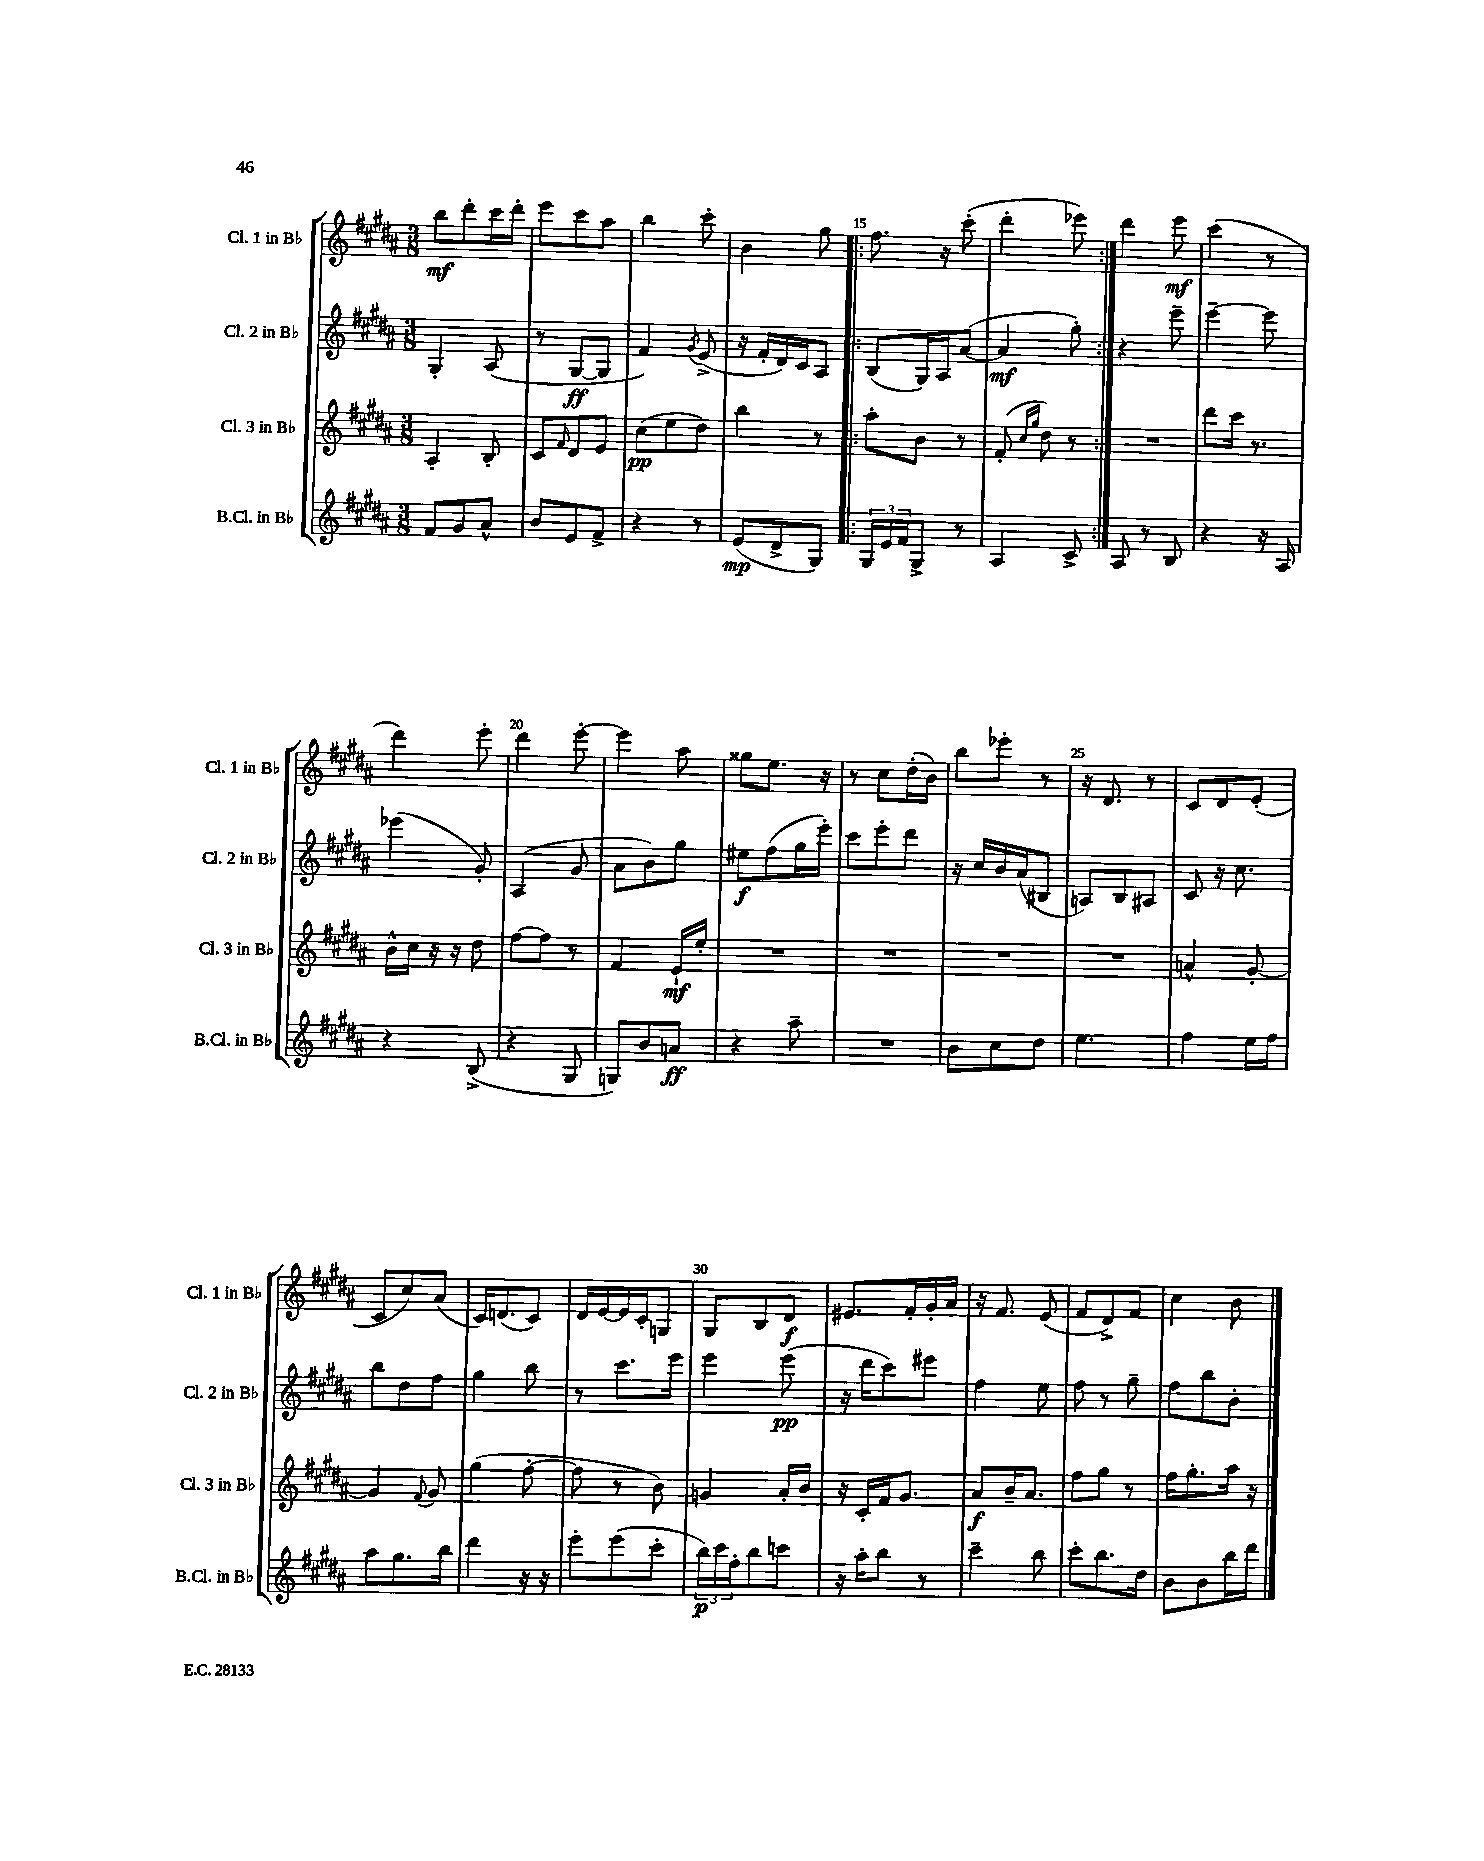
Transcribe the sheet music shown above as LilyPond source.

<<
\new StaffGroup <<
\new Staff = "s0" \with { instrumentName = "Cl. 1 in Bb" shortInstrumentName = "Cl. 1 in Bb" } {
    \clef treble \key b \major \numericTimeSignature \time 3/8
    b''8\mf dis'''8-. cis'''16 dis'''16-. |
    e'''8 cis'''8 ais''8 |
    b''4 cis'''8-. |
    b'4 gis''8 |
    \repeat volta 2 { fis''8. r16 cis'''8-.( |
    dis'''4-. ees'''8) | }
    dis'''4 e'''8\mf |
    cis'''4( r8 |
    dis'''4) e'''8-. |
    dis'''4 e'''8~-. |
    e'''4 ais''8 |
    gisis''8 e''8. r16 |
    r8 cis''8 dis''16-.( b'16) |
    b''8 ees'''8-. r8 |
    r16 dis'8. r8 |
    cis'8 dis'8 e'8-.( |
    cis'8 cis''8) ais'8( |
    cis'16) d'8.( cis'8) |
    dis'16 e'16~ e'16 cis'16-. g8 |
    gis8 b8 dis'8\f |
    eis'8. fis'16-. gis'16-. ais'16 |
    r16 fis'8. e'8( |
    fis'8 dis'8->) fis'8 |
    cis''4 b'8 \bar "|." |
}
\new Staff = "s1" \with { instrumentName = "Cl. 2 in Bb" shortInstrumentName = "Cl. 2 in Bb" } {
    \clef treble \key b \major \numericTimeSignature \time 3/8
    gis4-. ais8( |
    r8 gis8~\ff gis8 |
    fis'4) \acciaccatura { gis'8 } e'8->( |
    r16 fis'16-. dis'16) cis'16 ais8 |
    \repeat volta 2 { b8( gis16) ais16 ais'8~( |
    ais'4\mf gis''8-.) | }
    r4 e'''8-- |
    e'''4~-- e'''8 |
    ees'''4( gis'8-.) |
    ais4( gis'8 |
    ais'8 b'8) gis''8 |
    eis''8\f fis''8( gis''16 e'''16-.) |
    cis'''8 e'''8-. dis'''8 |
    r16 cis''16 b'16 ais'16( bis8 |
    a8) b8 ais8 |
    cis'8 r16 cis''8. |
    b''8 dis''8 fis''8 |
    gis''4 b''8 |
    r8 cis'''8. e'''16 |
    e'''4 e'''8\pp( |
    r16 dis'''16 cis'''8) eis'''8 |
    fis''4 e''8 |
    fis''8 r8 gis''8-- |
    fis''8 b''8 b'8-. \bar "|." |
}
\new Staff = "s2" \with { instrumentName = "Cl. 3 in Bb" shortInstrumentName = "Cl. 3 in Bb" } {
    \clef treble \key b \major \numericTimeSignature \time 3/8
    ais4-. b8-. |
    cis'8 \grace { fis'16 } dis'8 e'8 |
    cis''8\pp( e''8 dis''8) |
    b''4 r8 |
    \repeat volta 2 { ais''8-. b'8 r8 |
    fis'8-.( \grace { cis''16 gis''16 } dis''8) r8 | }
    R4. |
    dis'''8 cis'''16 r8. |
    b'16-^ cis''16 r16 r16 dis''8 |
    fis''8~ fis''8 r8 |
    fis'4 e'16-!\mf e''16-. |
    R4. |
    R4. |
    R4. |
    R4. |
    a'4-^ gis'8~-. |
    gis'4 \appoggiatura { fis'8 } gis'8 |
    gis''4( fis''8~-. |
    fis''8 r8 b'8) |
    g'4 ais'16-. b'16 |
    r16 cis'16-. fis'16 gis'8. |
    ais'8\f b'16-- ais'8. |
    fis''8 gis''8 r8 |
    fis''16 gis''8.-. ais''16 r16 \bar "|." |
}
\new Staff = "s3" \with { instrumentName = "B.Cl. in Bb" shortInstrumentName = "B.Cl. in Bb" } {
    \clef treble \key b \major \numericTimeSignature \time 3/8
    fis'8 gis'8 ais'8-^ |
    b'8 e'8 fis'8-> |
    r4 r8 |
    e'8\mp( dis'8-> gis8) |
    \repeat volta 2 { \tuplet 3/2 { gis16 e'16 fis'16 } gis8-> r8 |
    ais4 cis'8-> | }
    ais8 r8 b8 |
    r4 r16 ais16 |
    r4 b8->( |
    r4 gis8 |
    g8) b'8 a'8\ff |
    r4 ais''8-- |
    R4. |
    b'8 cis''8 dis''8 |
    e''4. |
    fis''4 e''16 fis''16 |
    ais''8 gis''8. b''16 |
    dis'''4 r16 r16 |
    e'''8-. e'''8( cis'''8-. |
    \tuplet 3/2 { b''16\p) cis'''16 fis''16-. } b''8 c'''8 |
    r16 ais''16-. b''8 r8 |
    cis'''4-- b''8 |
    cis'''8-. b''8. dis''16 |
    b'8 b'8 b''16 dis'''16 \bar "|." |
}
>>
>>
\layout { \context { \Score currentBarNumber = #11 \override BarNumber.break-visibility = ##(#f #t #t) barNumberVisibility = #(every-nth-bar-number-visible 5) } }
